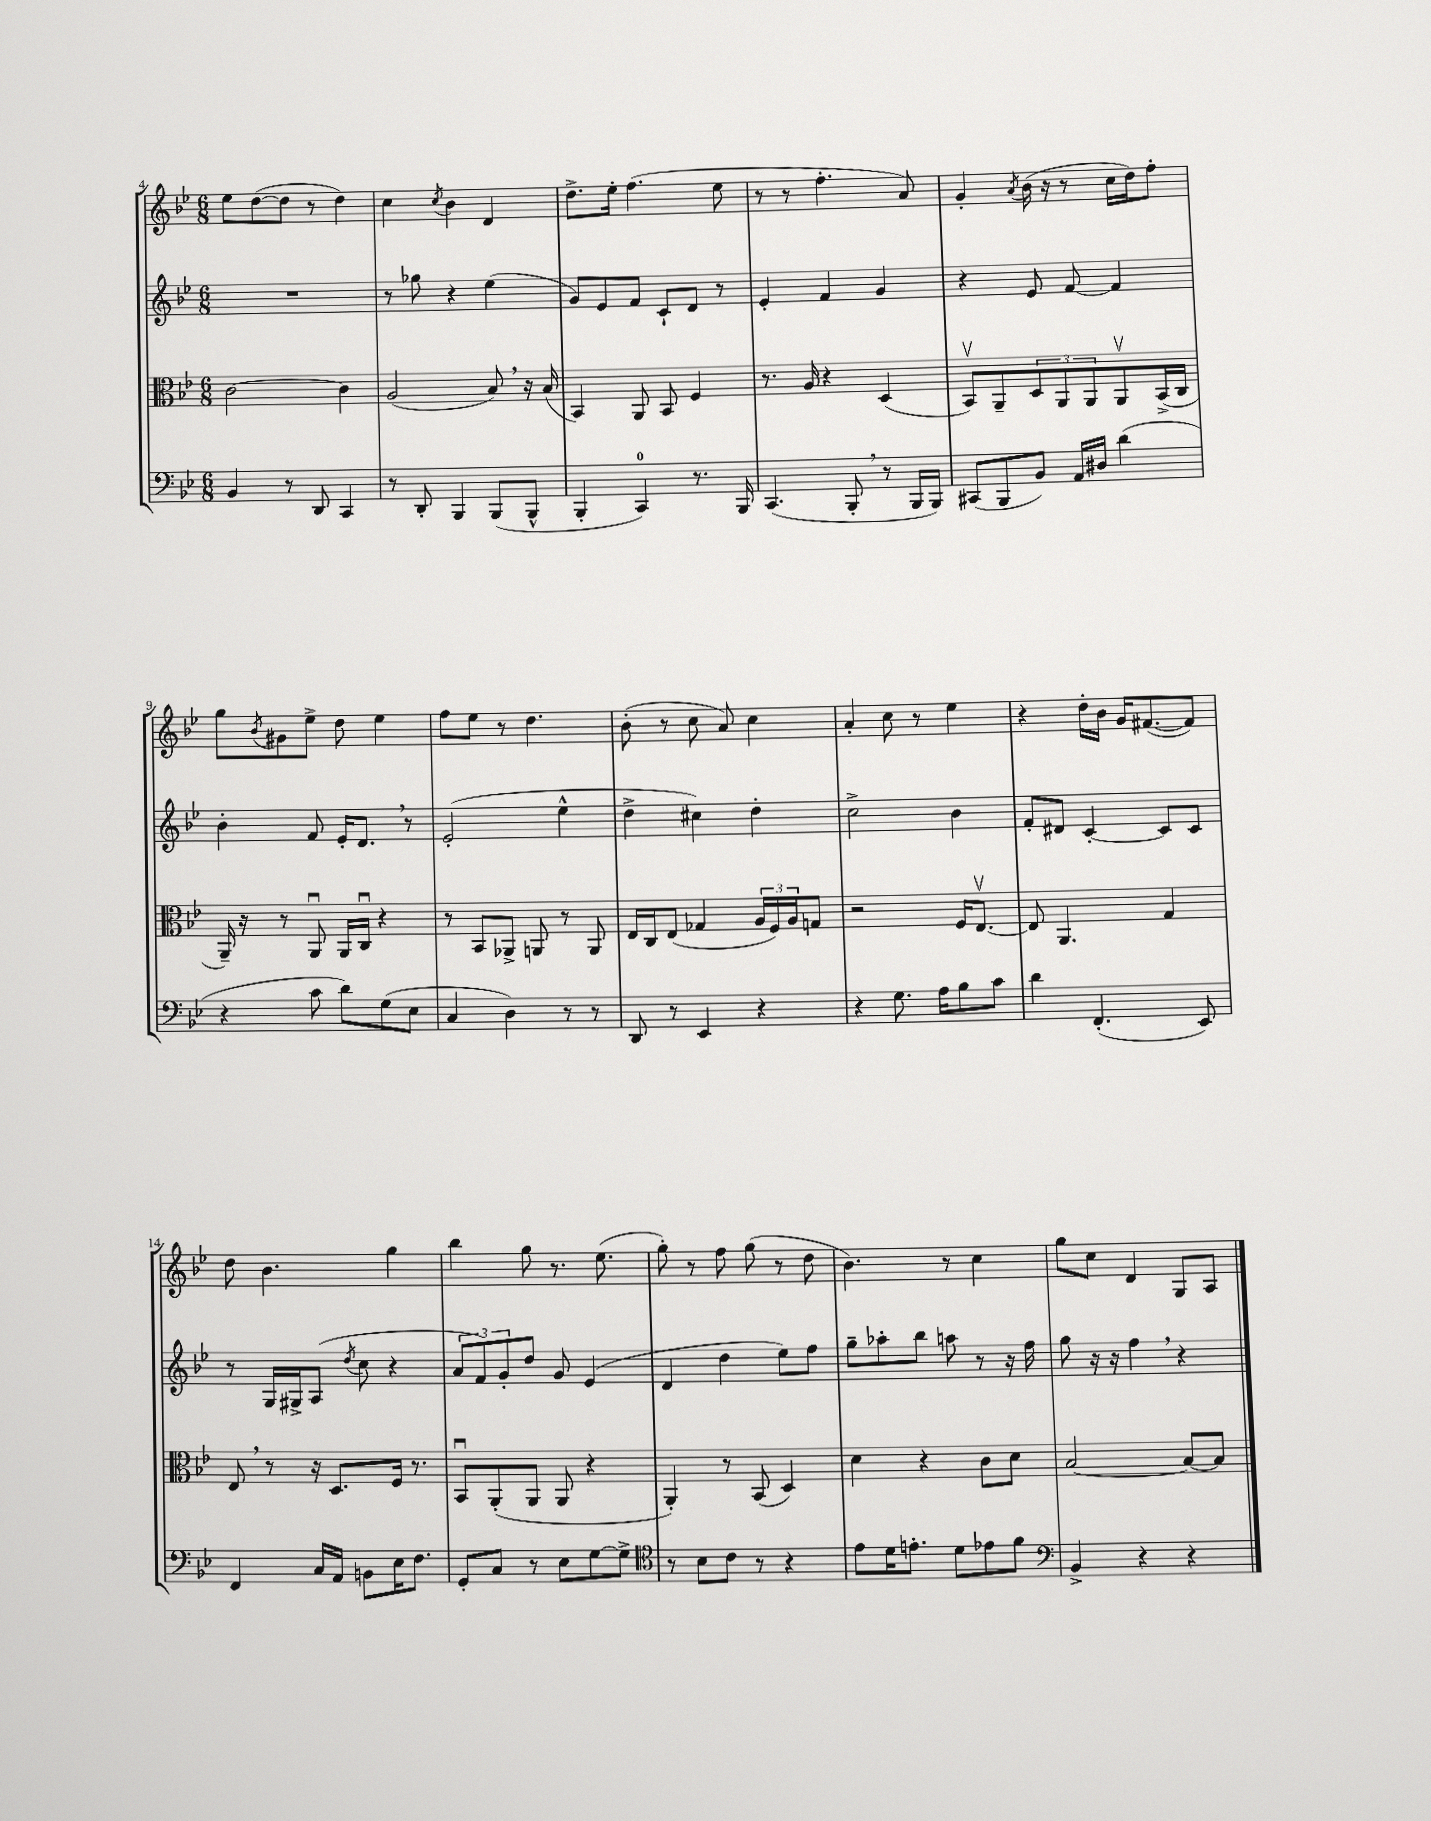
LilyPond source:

<<
\new StaffGroup <<
\new Staff = "s0" {
    \clef treble \key bes \major \numericTimeSignature \time 6/8
    ees''8 d''8~( d''8 r8 d''4) |
    c''4 \acciaccatura { c''8 } bes'4 d'4 |
    d''8.-> ees''16-. f''4.( ees''8 |
    r8 r8 f''4.-. a'8) |
    g'4-. \acciaccatura { a'8 } bes'16( r16 r8 c''16 d''16) f''8-. |
    g''8 \acciaccatura { bes'8 } gis'8 ees''8-> d''8 ees''4 |
    f''8 ees''8 r8 d''4. |
    bes'8-.( r8 c''8 a'8) c''4 |
    a'4-. c''8 r8 ees''4 |
    r4 d''16-. bes'16 g'16 fis'8.~( fis'8) |
    d''8 bes'4. g''4 |
    bes''4 g''8 r8. ees''8.( |
    g''8-.) r8 f''8 g''8( r8 d''8 |
    bes'4.) r8 c''4 |
    g''8 c''8 d'4 g8 a8 \bar "|." |
}
\new Staff = "s1" {
    \clef treble \key bes \major \numericTimeSignature \time 6/8
    R2. |
    r8 ges''8 r4 ees''4( |
    g'8) ees'8 f'8 c'8-! d'8 r8 |
    ees'4-. f'4 g'4 |
    r4 ees'8 f'8~ f'4 |
    bes'4-. f'8 ees'16-. d'8. \breathe r8 |
    ees'2-.( ees''4-^ |
    d''4-> cis''4) d''4-. |
    c''2-> bes'4 |
    f'8-. dis'8 c'4~-. c'8 c'8 |
    r8 g16 gis16-> a8( \acciaccatura { d''8 } c''8 r4 |
    \tuplet 3/2 { a'8 f'8) g'8-. } d''8 g'8 ees'4( |
    d'4 d''4 ees''8) f''8 |
    g''8-- aes''8-. bes''8 a''8 r8 r16 f''16 |
    g''8 r16 r16 f''4 \breathe r4 \bar "|." |
}
\new Staff = "s2" {
    \clef alto \key bes \major \numericTimeSignature \time 6/8
    c'2~ c'4 |
    a2( bes8) \breathe r16 bes16( |
    bes,4) a,8 bes,8 f4 |
    r8. a16 r4 d4( |
    bes,8\upbow) a,8-- \tuplet 3/2 { d8 a,8 a,8 } a,8\upbow bes,16->( c16 |
    a,16--) r16 r8 a,8\downbow a,16 c16\downbow r4 |
    r8 bes,8 aes,8-> a,8 r8 a,8 |
    ees16 c16 ees8( ges4 \tuplet 3/2 { a16 f16) a16 } g8 |
    r2 f16 ees8.~\upbow |
    ees8 a,4. g4 |
    ees8 \breathe r8 r16 d8. f16 r8. |
    bes,8\downbow a,8-.( a,8 a,8 r4 |
    a,4-.) r8 bes,8( d4) |
    d'4 r4 c'8 d'8 |
    bes2~ bes8~ bes8 \bar "|." |
}
\new Staff = "s3" {
    \clef bass \key bes \major \numericTimeSignature \time 6/8
    bes,4 r8 d,8 c,4 |
    r8 d,8-. bes,,4 bes,,8( bes,,8-^ |
    bes,,4-. c,4-0) r8. bes,,16 |
    c,4.( bes,,8-. \breathe r8 bes,,16 bes,,16) |
    cis,8( bes,,8 bes,8) a,16 dis16 d'4( |
    r4 c'8 d'8) g8( ees8 |
    c4 d4) r8 r8 |
    d,8 r8 ees,4 r4 |
    r4 g8. a16 bes8 c'8 |
    d'4 f,4.-.( ees,8) |
    f,4 c16 a,16 b,8 ees16 f8. |
    g,8-. c8 r8 ees8 g8~ g8-> |
    \clef tenor r8 bes8 c'8 r8 r4 |
    ees'8 d'16 e'8.-. d'8 ees'8 f'8 |
    \clef bass bes,4-> r4 r4 \bar "|." |
}
>>
>>
\layout { \context { \Score currentBarNumber = #4 } }
